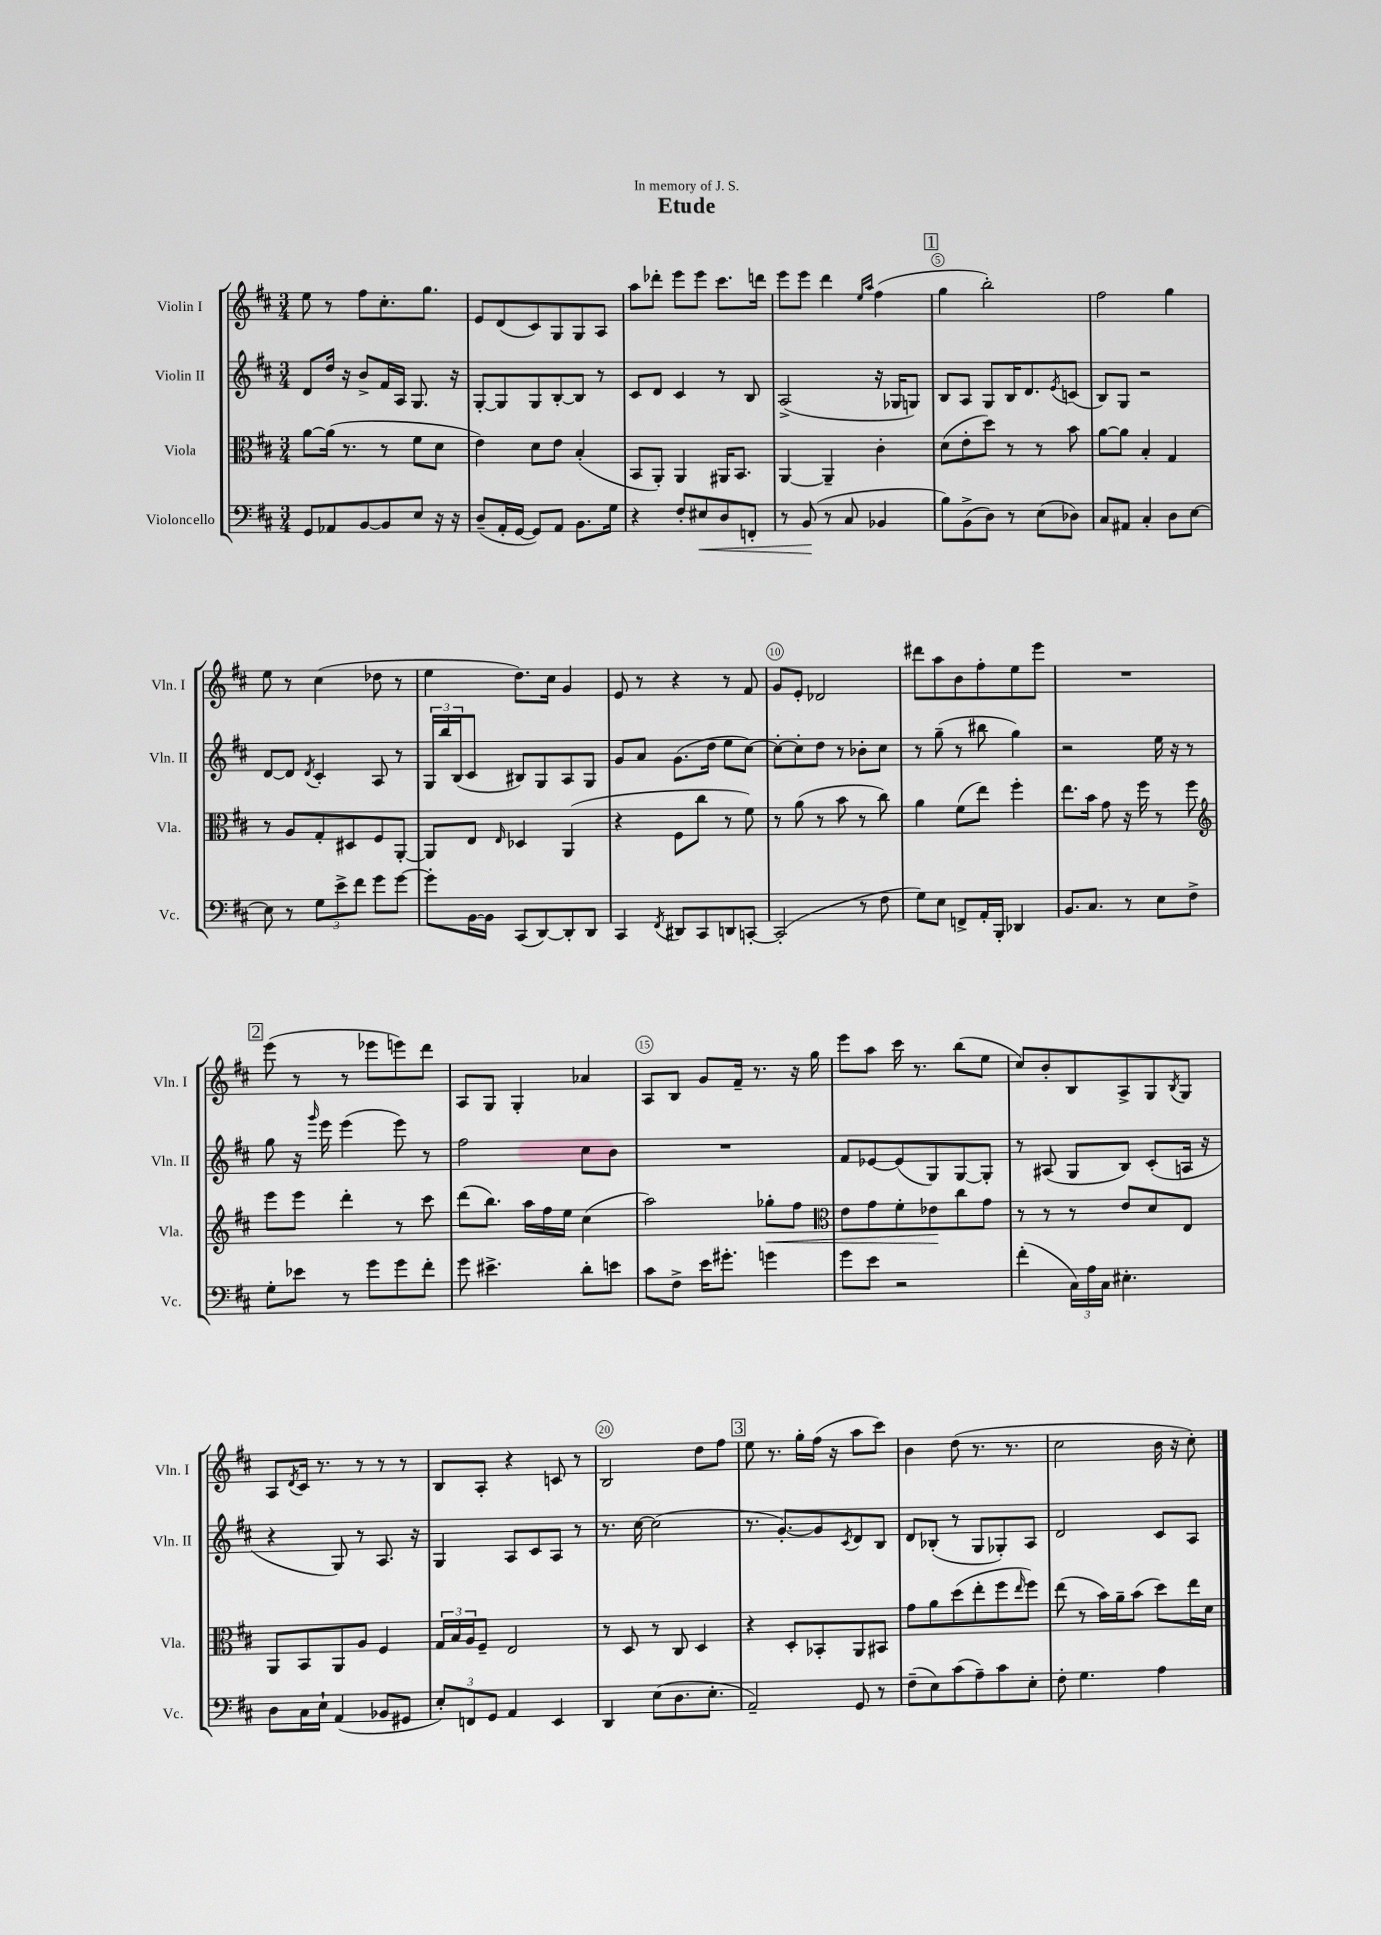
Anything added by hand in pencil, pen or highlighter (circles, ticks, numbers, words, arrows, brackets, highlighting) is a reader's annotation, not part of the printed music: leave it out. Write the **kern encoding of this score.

**kern	**kern	**kern	**kern
*staff4	*staff3	*staff2	*staff1
*clefF4	*clefC3	*clefG2	*clefG2
*k[f#c#]	*k[f#c#]	*k[f#c#]	*k[f#c#]
*M3/4	*M3/4	*M3/4	*M3/4
8GG/L	[8a\L	8d/L	8ee\
8AA-/	(16a\]Jk	16dd/Jk	8r
.	8.r	16r	.
[8BB/	.	8b^/L	8ff#\L
8BB/]	8r	16f#/L	8.cc#'\
.	.	16A/JJ	.
8E/J	8f#\L	8.G/	.
.	.	.	8.gg\J
16r	8d\J	.	.
16r	.	16r	.
=	=	=	=
(8D~/L	4e\)	[8G'/L	8e/L
16AA'/L	.	8G/]	(8d/
[16GG/JJ	.	.	.
8GG/]L)	8d\L	8G/	8c#/)
8AA/J	8e\J	[8B'/	8G/
8.BB\L	(4B'/	8B/]J	8G/
.	.	8r	8A/J
16G\Jk	.	.	.
=	=	=	=
4r	8BB/L	8c#/L	8aa\L
.	8AA'/J)	8d/J	8ddd-'\J
8F#'/L	4AA/	4c#/	8eee\L
8E#/	.	.	8eee\J
8D/	16AA#/LK	8r	8.ccc#\L
.	8.BB/J	.	.
8FF'/J	.	8B/	.
.	.	.	16ddd\Jk
=	=	=	=
8r	[4AA/	(2A^/	8eee\L
(8BB/	.	.	8eee\J
8r	4AA~/]	.	4ddd\
8C#/	.	.	.
.	.	.	16qqee/LL
.	.	.	16qqaa/JJ
4BB-/	4c#'\	16r	(4ff#\
.	.	16G-/LK	.
.	.	8G/J)	.
=	=	=	=
8B\L)	(8d\L	8B/L	4gg\
(8BB^\	8e'\	8A/J	.
8D\J)	8dd\J)	8G/L	2bb'\)
8r	8r	16B/K	.
.	.	8.d/	.
(8E\L	8r	.	.
.	.	8qe/	.
8D-\J)	8b\	(8c/J	.
=	=	=	=
8C#/L	[8a\L	8B/L)	2ff#\
8AA#/J	8a\]J	8G/J	.
4C#'/	4B'/	2r	.
8D\L	4G/	.	4gg\
[8E\J	.	.	.
=	=	=	=
8E\]	8r	[8d/L	8ee\
8r	8A/L	8d/]J	8r
.	.	8qd/	.
12G\L	8G'/	4c#'/	(4cc#\
12e^\	.	.	.
.	8D#/	.	.
12f#\J	.	.	.
8g\L	8F#/	8A/	8dd-\
[8g\J	[8AA'/J	8r	8r
=	=	=	=
8g'\]L	8AA/]L	24G/LL	4ee\
.	.	24bb/	.
.	.	(24B/J	.
[16BB\L	8E/J	8c#/J	.
16BB\]JJ	.	.	.
.	16qqE/	.	.
(8CC#/L	4D-/	8B#/L)	8.dd\L)
[8DD/)	.	8G/	.
.	.	.	16cc#\Jk
8DD'/]	(4AA/	8A/	4g/
8DD/J	.	8G/J	.
=	=	=	=
4CC#/	4r	8g/L	8e/
.	.	8a/J	8r
8qFF#/	.	.	.
8DD#/L	8F#\L	(8.g\L	4r
8CC#/	8cc#\J	.	.
.	.	16dd\Jk	.
8DD/	8r	8ee\L	8r
[8CC'/J	8f#\)	[8cc#\J)	8f#/
=	=	=	=
(2CC'/]	8r	8cc#'\_L	8g/L
.	(8a\	8cc#'\]	8e'/J
.	8r	8dd\J	2d-/
.	8b\	8r	.
8r	8r	8b-'\L	.
8F#\	8cc#\)	8cc#\J	.
=	=	=	=
8G\L)	4a\	8r	8ddd#\L
8E\J	.	(8gg~\	8aa\
8FF^/L	(8f#\L	8r	8b\
16AA'/L	8ee\J)	8bb#\	8ff#'\
16BBB'/JJ	.	.	.
4DD-/	4ff#'\	4gg\)	8ee\
.	.	.	8eee\J
=	=	=	=
8.BB/L	8.ee\L	2r	2.r
8.C#/J	16b\Jk	.	.
.	8g\	.	.
8r	16r	.	.
.	16ff#\	.	.
8E\L	8r	16ee\	.
.	.	16r	.
8F#^\J	8ff#\	8r	.
=	=	=	=
*	*clefG2	*	*
8G'\L	8eee\L	8gg\	(8eee\
8e-\J	8eee\J	16r	8r
.	.	16qqggg/	.
.	.	16eee\	.
8r	4ddd'\	(4eee\	8r
8g\L	.	.	8eee-\L
8g\	8r	8eee\)	8eee\)
8f#'\J	8ccc#\	8r	8ddd\J
=	=	=	=
8g\	(8ddd\L	2ff#\	8A/L
4.e#^\	8.bb\J)	.	8G/J
.	.	.	4G'/
.	16aa\LL	.	.
.	16ff#\	.	.
.	16ee\JJ	.	.
8d'\L	(4cc#\	8cc#\L	4a-/
8e\J	.	8b\J	.
=	=	=	=
8c#\L	2aa\)	2.r	8A/L
8F#^\J	.	.	8B/J
16e\LK	.	.	8g/L
8.g#'\J	.	.	.
.	.	.	16f#~/Jk
.	.	.	8.r
4g\	8gg-'\L	.	.
.	8ff#\J	.	16r
.	.	.	16gg\
=	=	=	=
*	*clefC3	*	*
8g\L	8e\L	8f#/L	8eee\L
8e\J	8g\	[8e-/	8aa\J
2r	8f#'\	(8e-/]	16ccc#\
.	.	.	8.r
.	8e-\	8G/)	.
.	8cc#\	[8G/	(8bb\L
.	8g\J	8G'/]J	8ee\J
=	=	=	=
(4f#'\	8r	8r	8cc#/L)
.	8r	(8A#/	8b'/
24C#\LL)	8r	8G/L	8B/
24A\	.	.	.
24C#\JJ	.	.	.
4.E#'\	8e/L	8B/J)	8A^/
.	8d/	(8c#'/L	8G/
.	.	.	8qB/
.	8E/J	16A/Jk	8G/J
.	.	16r	.
=	=	=	=
8D\L	8AA/L	4r	8A/L
.	.	.	8qd/
16C#\L	8BB/	.	16c#/Jk
16E`\JJ	.	.	8.r
(4AA/	8AA/	8G/)	.
.	8A/J	8r	8r
8BB-/L	4F#/	8.A/	8r
8GG#/J	.	.	8r
.	.	16r	.
=	=	=	=
12E'/L)	24G/LL	4G/	8B/L
.	24B/	.	.
12FF/	24A/J	.	.
.	8F#~/J	.	8A'/J
12GG/J	.	.	.
4AA/	2E/	8A/L	4r
.	.	8c#/	.
4EE/	.	8A/J	8c/
.	.	8r	8r
=	=	=	=
4DD/	8r	8.r	2B/
.	8D/	.	.
.	.	[16cc#\	.
(8E\L	8r	(2cc#\]	.
8.D\	8C#/	.	.
.	4D/	.	8dd\L
8.E'\J	.	.	.
.	.	.	8ff#\J
=	=	=	=
2AA~/)	4r	8.r	8ee\
.	.	.	8.r
.	.	[8.g'/L)	.
.	8D'/L	.	.
.	.	.	16gg'\LL
.	8BB-'/	8g/]	(16ff#\JJ
.	.	.	16r
.	.	8qc#/	.
8GG/	8AA/	8d/	8aa\L
8r	8BB#/J	8B/J	8ccc#\J)
=	=	=	=
(8F#~\L	8g\L	8d/L	4b\
8E\)	8a\	(8B-'/J	.
(8c#\	(8dd\	8r	(8dd\
8A~\)	8ee'\	8G/L	8.r
8c#\	8ff#\	8G-'/)	.
.	.	.	8.r
.	16qqee/	.	.
8E'\J	8ff#\J)	8A/J	.
=	=	=	=
8F#'\	(8ee\	2d/	2cc#\
4.G\	8r	.	.
.	16b\LL)	.	.
.	16a~\J	.	.
.	(8b\J	.	.
4A\	8dd\L)	8c#/L	16b\
.	.	.	16r
.	16ee\L	8A/J	8cc#'\)
.	16d\JJ	.	.
==	==	==	==
*-	*-	*-	*-
